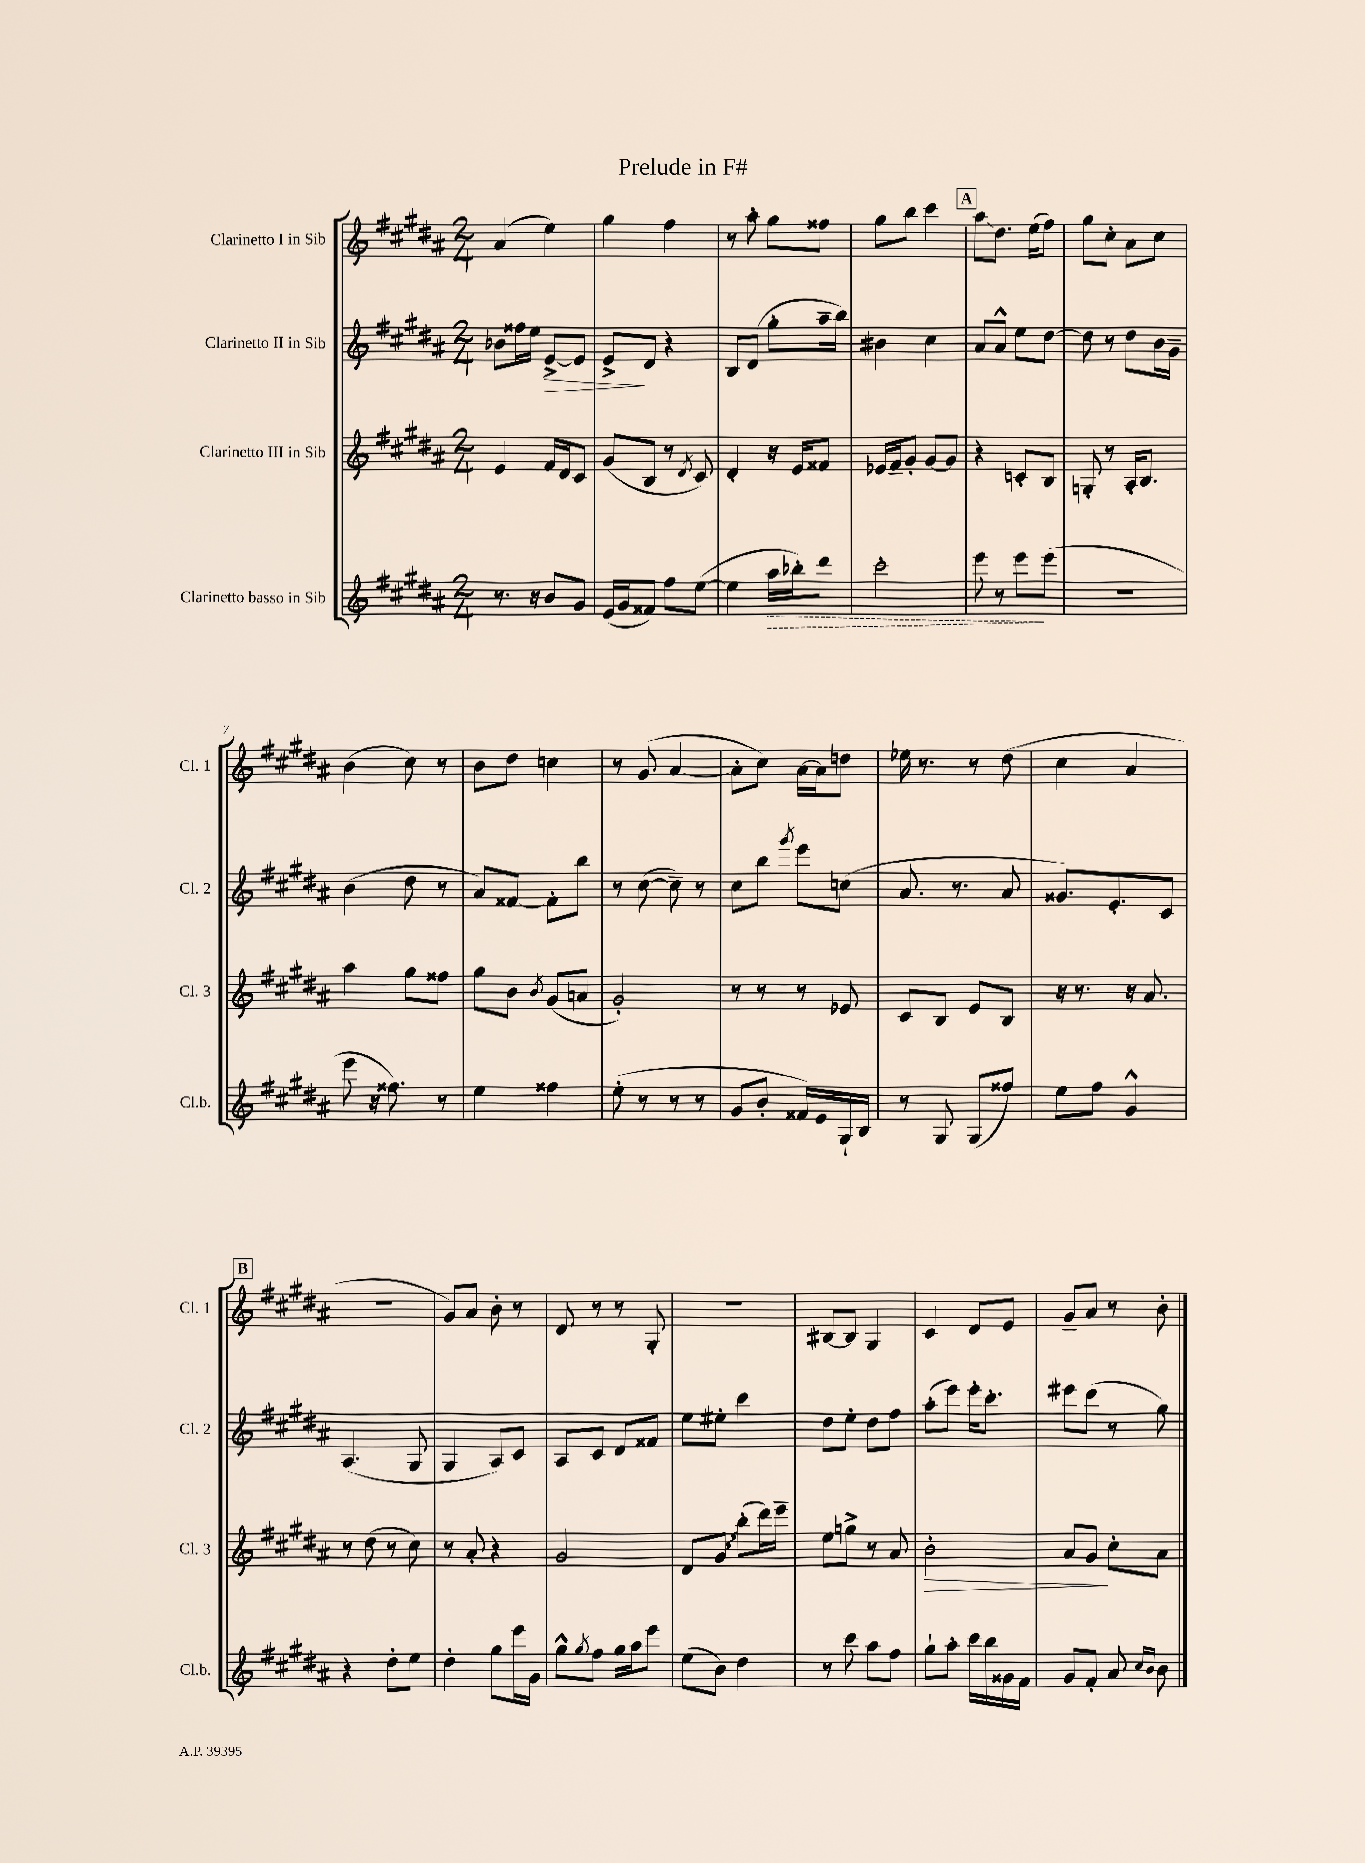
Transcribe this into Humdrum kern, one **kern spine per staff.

**kern	**kern	**kern	**kern
*staff4	*staff3	*staff2	*staff1
*clefG2	*clefG2	*clefG2	*clefG2
*k[f#c#g#d#a#]	*k[f#c#g#d#a#]	*k[f#c#g#d#a#]	*k[f#c#g#d#a#]
*M2/4	*M2/4	*M2/4	*M2/4
8.r	4e/	8b-\L	(4a#/
.	.	16ff##\L	.
16r	.	16ee\JJ	.
8b/L	16f#/LL	[8e^/L	4ee\)
.	16d#/J	.	.
8g#/J	8c#/J	8e/]J	.
=	=	=	=
(16e/LL	(8g#/L	8e^/L	4gg#\
16g#/J	.	.	.
8f##/J)	8B/J	8d#/J	.
8ff#\L	8r	4r	4ff#\
.	8qd#/	.	.
([8ee\J	8c#/)	.	.
=	=	=	=
4ee\]	4d#'/	8B/L	8r
.	.	(8d#/J	8aa#'\
16aa#\LL	16r	8gg#'\L	8gg#\L
16bb-'\J)	16e/LK	.	.
8ddd#\J	8f##/J	16aa#~\L	8ff##\J
.	.	16bb\JJ)	.
=	=	=	=
2ccc#'\	16e-/LL	4b#\	8gg#\L
.	16f#~/J	.	.
.	8g#'/J	.	8bb\J
.	[8g#/L	4cc#\	4ccc#\
.	8g#/]J	.	.
=	=	=	=
8eee\	4r	8a#/L	8aa#\L
8r	.	8a#^^/J	8.dd#\J
8eee\L	8c'/L	8ee\L	.
.	.	.	(16ee\LK
(8eee\J	8B/J	[8dd#\J	8ff#\J)
=	=	=	=
2r	8G'/	8dd#\]	8gg#\L
.	8r	8r	8cc#'\J
.	16A#'/LK	8dd#\L	8a#\L
.	8.B/J	.	.
.	.	16b\L	8cc#\J
.	.	16g#~\JJ	.
=	=	=	=
8eee\	4aa#\	(4b\	(4b\
16r	.	.	.
8.ff##\)	.	.	.
.	8gg#\L	8dd#\	8cc#\)
8r	8ff##\J	8r	8r
=	=	=	=
4ee\	8gg#\L	8a#/L)	8b\L
.	8b\J	[8f##/J	8dd#\J
.	8qb/	.	.
4ff##\	(8g#/L	8f##'\]L	4cc\
.	8a/J	8bb\J	.
=	=	=	=
(8ee'\	2g#'/)	8r	8r
8r	.	([8cc#\	(8g#/
8r	.	8cc#~\])	[4a#/
8r	.	8r	.
=	=	=	=
8g#/L	8r	8cc#\L	8a#'\]L
8b'/J	8r	8bb\J	8cc#\J)
.	.	8qggg#/	.
16f##/LL)	8r	8eee\L	[16a#\LL
16e/	.	.	16a#\]J
16G#`/	8e-/	(8cc\J	8dd\J
16B/JJ	.	.	.
=	=	=	=
8r	8c#/L	8.a#/	16ee-\
.	.	.	8.r
8G#/	8B/J	.	.
.	.	8.r	.
(8G#/L	8e/L	.	8r
8ff##/J)	8B/J	8a#/	(8dd#\
=	=	=	=
8ee\L	16r	8.g##/L)	4cc#\
.	8.r	.	.
8ff#\J	.	.	.
.	.	8.e'/	.
4g#^^/	16r	.	4a#/
.	8.a#/	.	.
.	.	8c#/J	.
=	=	=	=
4r	8r	(4.A#/	2r
.	(8dd#\	.	.
8dd#'\L	8r	.	.
8ee\J	8cc#\)	8G#/	.
=	=	=	=
4dd#'\	8r	4G#/	8g#/L)
.	8a#'/	.	8a#/J
8gg#\L	4r	8A#/L)	8b'\
16eee\L	.	8c#/J	8r
16g#\JJ	.	.	.
=	=	=	=
8gg#^^\L	2g#/	8A#/L	8d#/
8qgg#/	.	.	.
8ff#\J	.	8c#/J	8r
16gg#\LL	.	8d#/L	8r
16aa#\J	.	.	.
8eee\J	.	8f##/J	8G#'/
=	=	=	=
(8ee\L	8d#/L	8ee\L	2r
8b\J)	8g#/J	8ee#'\J	.
4dd#\	(8bb'\L	4ccc#\	.
.	16ddd#\L)	.	.
.	16eee~\JJ	.	.
=	=	=	=
8r	8ee\L	8dd#\L	[8B#/L
8ccc#\	8gg^\J	8ee'\J	8B#/]J
8aa#\L	8r	8dd#\L	4G#/
8ff#\J	8a#/	8ff#\J	.
=	=	=	=
8gg#`\L	2b'\	(8aa#'\L	4c#/
8aa#'\J	.	8eee\J)	.
16ccc#\LL	.	16eee'\LK	8d#/L
16bb\	.	8.ccc#'\J	.
16g##\	.	.	8e/J
16f#\JJ	.	.	.
=	=	=	=
8g#/L	8a#/L	8eee#\L	8g#~/L
8f#'/J	8g#/J	(8ddd#\J	8a#/J
8a#/	8cc#'\L	8r	8r
16qqcc#/LL	.	.	.
16qqb/JJ	.	.	.
8b\	8a#\J	8gg#\)	8b'\
==	==	==	==
*-	*-	*-	*-
